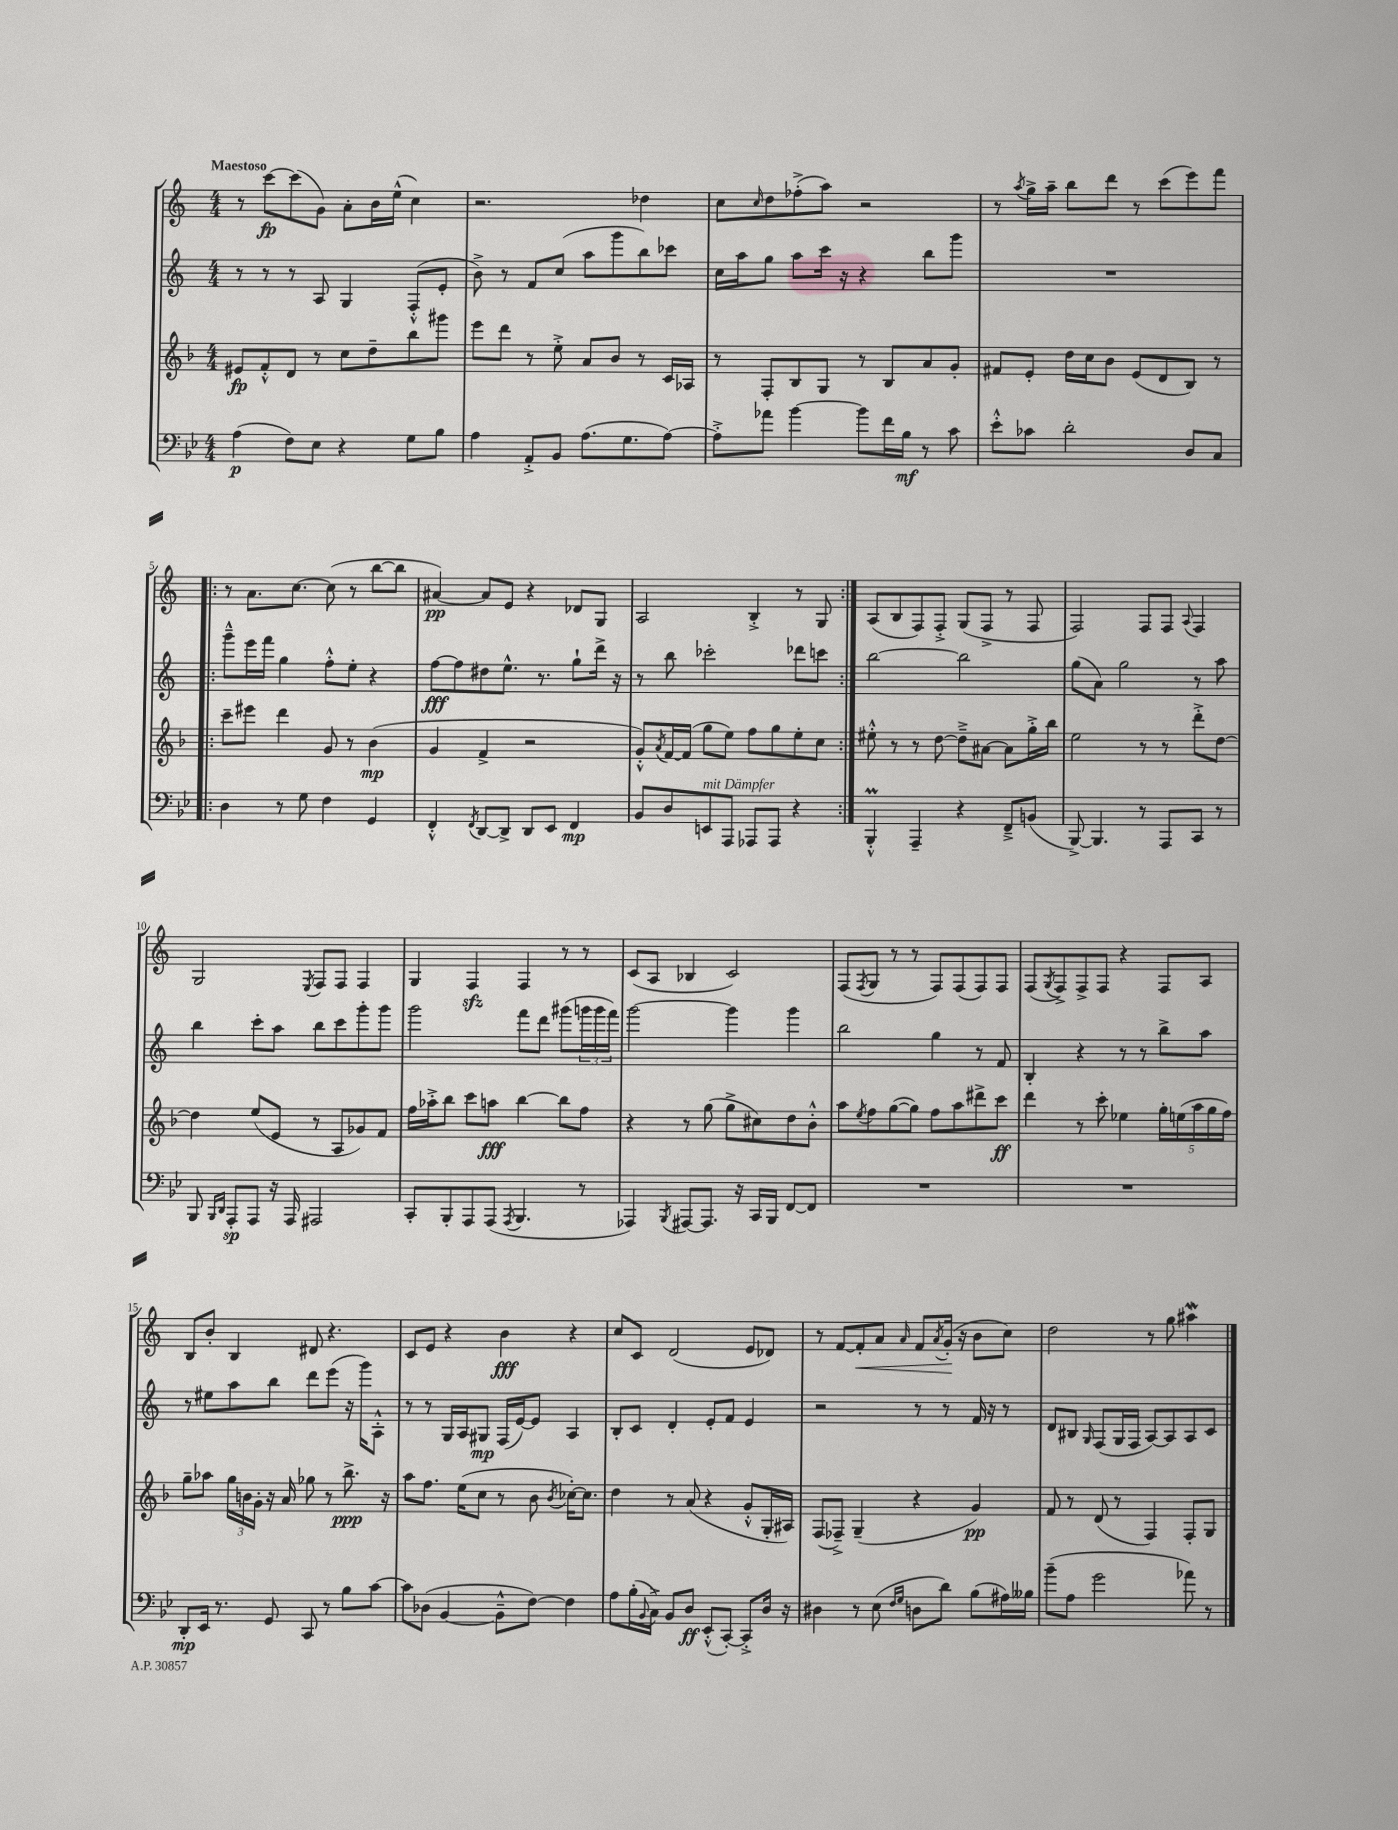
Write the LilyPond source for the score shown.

<<
\new StaffGroup <<
\new Staff = "s0" {
    \clef treble \key c \major \numericTimeSignature \time 4/4 \tempo "Maestoso"
    r8 c'''8~\fp c'''8( g'8) a'8-. b'16 e''16-^( c''4) |
    r2. des''4 |
    c''8 \grace { c''16 } d''8 fes''8-.->( a''8) r2 |
    r8 \acciaccatura { a''8 } g''16-> a''16-- b''8 d'''8 r8 c'''8( e'''8) f'''8 |
    \repeat volta 2 { r8 a'8. c''8.~ c''8( r8 b''8~ b''8 |
    ais'4~\pp) ais'8 e'8 r4 des'8 g8 |
    a2 b4-.-> r8 g8 | }
    a8( b8 f8) f8-.-> g8( f8-> r8 f8 |
    f2) f8 f8 \appoggiatura { a8 } f4 |
    g2 \acciaccatura { e8 } f8 f8 f4 |
    g4 f4\sfz f4 r8 r8 |
    c'8( a8 bes4 c'2) |
    f8( \acciaccatura { f8 } g8 r8 r8 f8) f8( f8) f8 |
    f8( \acciaccatura { g8 } f8->) f8-> f8 r4 f8 a8 |
    b8 b'8-. b4 dis'8 r4. |
    c'8 e'8 r4 b'4\fff r4 |
    c''8 c'8 d'2( e'8 des'8) |
    r8 f'8~ f'8-.\< a'8 \grace { a'16 } f'8 \acciaccatura { a'8 } g'16-.\!( r16 b'8 c''8) |
    d''2 r8 g''8 ais''4\mordent \bar "|." |
}
\new Staff = "s1" {
    \clef treble \key c \major \numericTimeSignature \time 4/4
    r8 r8 r8 a8 g4 f8-.-^( e'8-. |
    b'8->) r8 f'8 c''8( a''8 g'''8 b''8) ces'''8 |
    c''16 a''16 g''8 a''8 c'''16 r16 r4 b''8 g'''8 |
    R1 |
    \repeat volta 2 { g'''8---^ e'''16 f'''16 g''4 f''8-.-^ e''8-. r4 |
    f''8~\fff f''8 dis''8 e''8.-^ r8. g''8-! d'''16-> r16 |
    r8 b''8 ces'''2-. des'''8 c'''8 | }
    b''2~ b''2 |
    g''8( a'8) g''2 r8 a''8 |
    b''4 c'''8-. a''8 b''8 c'''8 g'''8-. g'''8 |
    g'''2 f'''8 d'''8 gis'''8( \tuplet 3/2 { g'''16 g'''16 f'''16) } |
    g'''2~ g'''4 g'''4 |
    b''2 g''4 r8 f'8 |
    b4-. r4 r8 r8 b''8-> a''8 |
    r8 eis''8 a''8 b''8 d'''8 e'''8( r16 g'''16) a8-.-^ |
    r8 r8 g16 a16 gis8\mp f16( e'16~) e'8 a4 |
    b8-. c'8 d'4-. e'8-. f'8 e'4 |
    r2 r8 r8 f'16 r16 r8 |
    d'8 bis8 \grace { g16 } f8( g16 f16 a8~) a8 a8 c'8 \bar "|." |
}
\new Staff = "s2" {
    \clef treble \key f \major \numericTimeSignature \time 4/4
    eis'8\fp f'8-.-^ d'8 r8 c''8 d''8-- bes''8 gis'''8 |
    e'''8 d'''8 r8 e''8-.-> a'8 bes'8 r8 c'16 aes16 |
    r8 f8-. bes8 g8 r8 bes8 a'8 g'8-. |
    fis'8 e'8-. d''16 c''16 bes'8 e'8( d'8 bes8) r8 |
    \repeat volta 2 { c'''8-- eis'''8 d'''4 g'8 r8 bes'4\mp( |
    g'4 f'4-> r2 |
    g'8-.-^) \acciaccatura { a'8 } f'16~ f'16( g''8 e''8) f''8 g''8 e''8-. c''8 | }
    eis''8-.-^ r8 r8 d''8~ d''8---> ais'8~ ais'8 g''16-.-> bes''16 |
    e''2 r8 r8 d'''8-.-> d''8~ |
    d''4 e''8( e'8 r8 a8 ges'8) f'8 |
    f''16 aes''16-.-> bes''8 c'''8 a''8\fff bes''4~ bes''8 f''8 |
    r4 r8 g''8( g''8-> cis''8) d''8 bes'8-.-^ |
    a''8 \acciaccatura { e''8 } f''8 g''8~( g''8) f''8 a''8 dis'''8-> c'''8\ff |
    d'''4 r8 c'''8-. ees''4 \tuplet 5/4 { g''16-. e''16( a''16 g''16 f''16) } |
    g''8-- aes''8 \tuplet 3/2 { g''16 b'16 g'16-. } r16 a'16 ges''8 r8 bes''8.->\ppp r16 |
    a''8 f''8. e''16( c''8 r8 bes'8 \acciaccatura { bes'8 } ces''16~-.) ces''8. |
    d''4 r8 a'8( r4 g'8-.-^ g16-. ais16) |
    f8( fes8--->) g4--( r4 g'4\pp) |
    f'8 r8 d'8( r8 f4) f8-. g8 \bar "|." |
}
\new Staff = "s3" {
    \clef bass \key bes \major \numericTimeSignature \time 4/4
    a4\p( f8) ees8 r4 g8 bes8 |
    a4 a,8-.-> bes,8 a8.( g8. a8~) |
    a8-.-> aes'8 bes'4~ bes'8 f'16 bes16\mf r8 c'8 |
    ees'8-.-^ ces'8 d'2-. d8 c8 |
    \repeat volta 2 { d4 r8 g8 f4 g,4 |
    f,4-.-^ \acciaccatura { f,8 } d,8~ d,8-> d,8 ees,8 f,4\mp |
    bes,8 d8 e,8^\markup { \italic "mit Dämpfer" } a,,8 aes,,8 aes,,8 r4 | }
    bes,,4-.-^\prall a,,4-- r4 f,8---> b,8( |
    bes,,8~->) bes,,4. r8 a,,8 c,8 r8 |
    bes,,8 \grace { bes,,16 d,16 } a,,8-.\sp a,,8 r16 a,,16 ais,,2 |
    c,8-. bes,,8-. a,,8 a,,8( \acciaccatura { a,,8 } bes,,4. r8 |
    aes,,4) \acciaccatura { bes,,8 } ais,,8~ ais,,8. r16 c,16 bes,,16 f,8~ f,8 |
    R1 |
    R1 |
    d,8-.\mp ees,16 r8. g,8 c,8 r8 bes8 c'8~ |
    c'8 des8( bes,4~ bes,8---^ f8~) f4 |
    a8 bes16-.( \appoggiatura { bes,8 } c16->) bes,8 d8\ff ees,8-.-^( c,8~-.) c,8-.-> d16 r16 |
    dis4 r8 ees8( \grace { f16 g16 } d8 d'8) bes8( ais16) beses16 |
    bes'8--( a8 g'2 aes'8) r8 \bar "|." |
}
>>
>>
